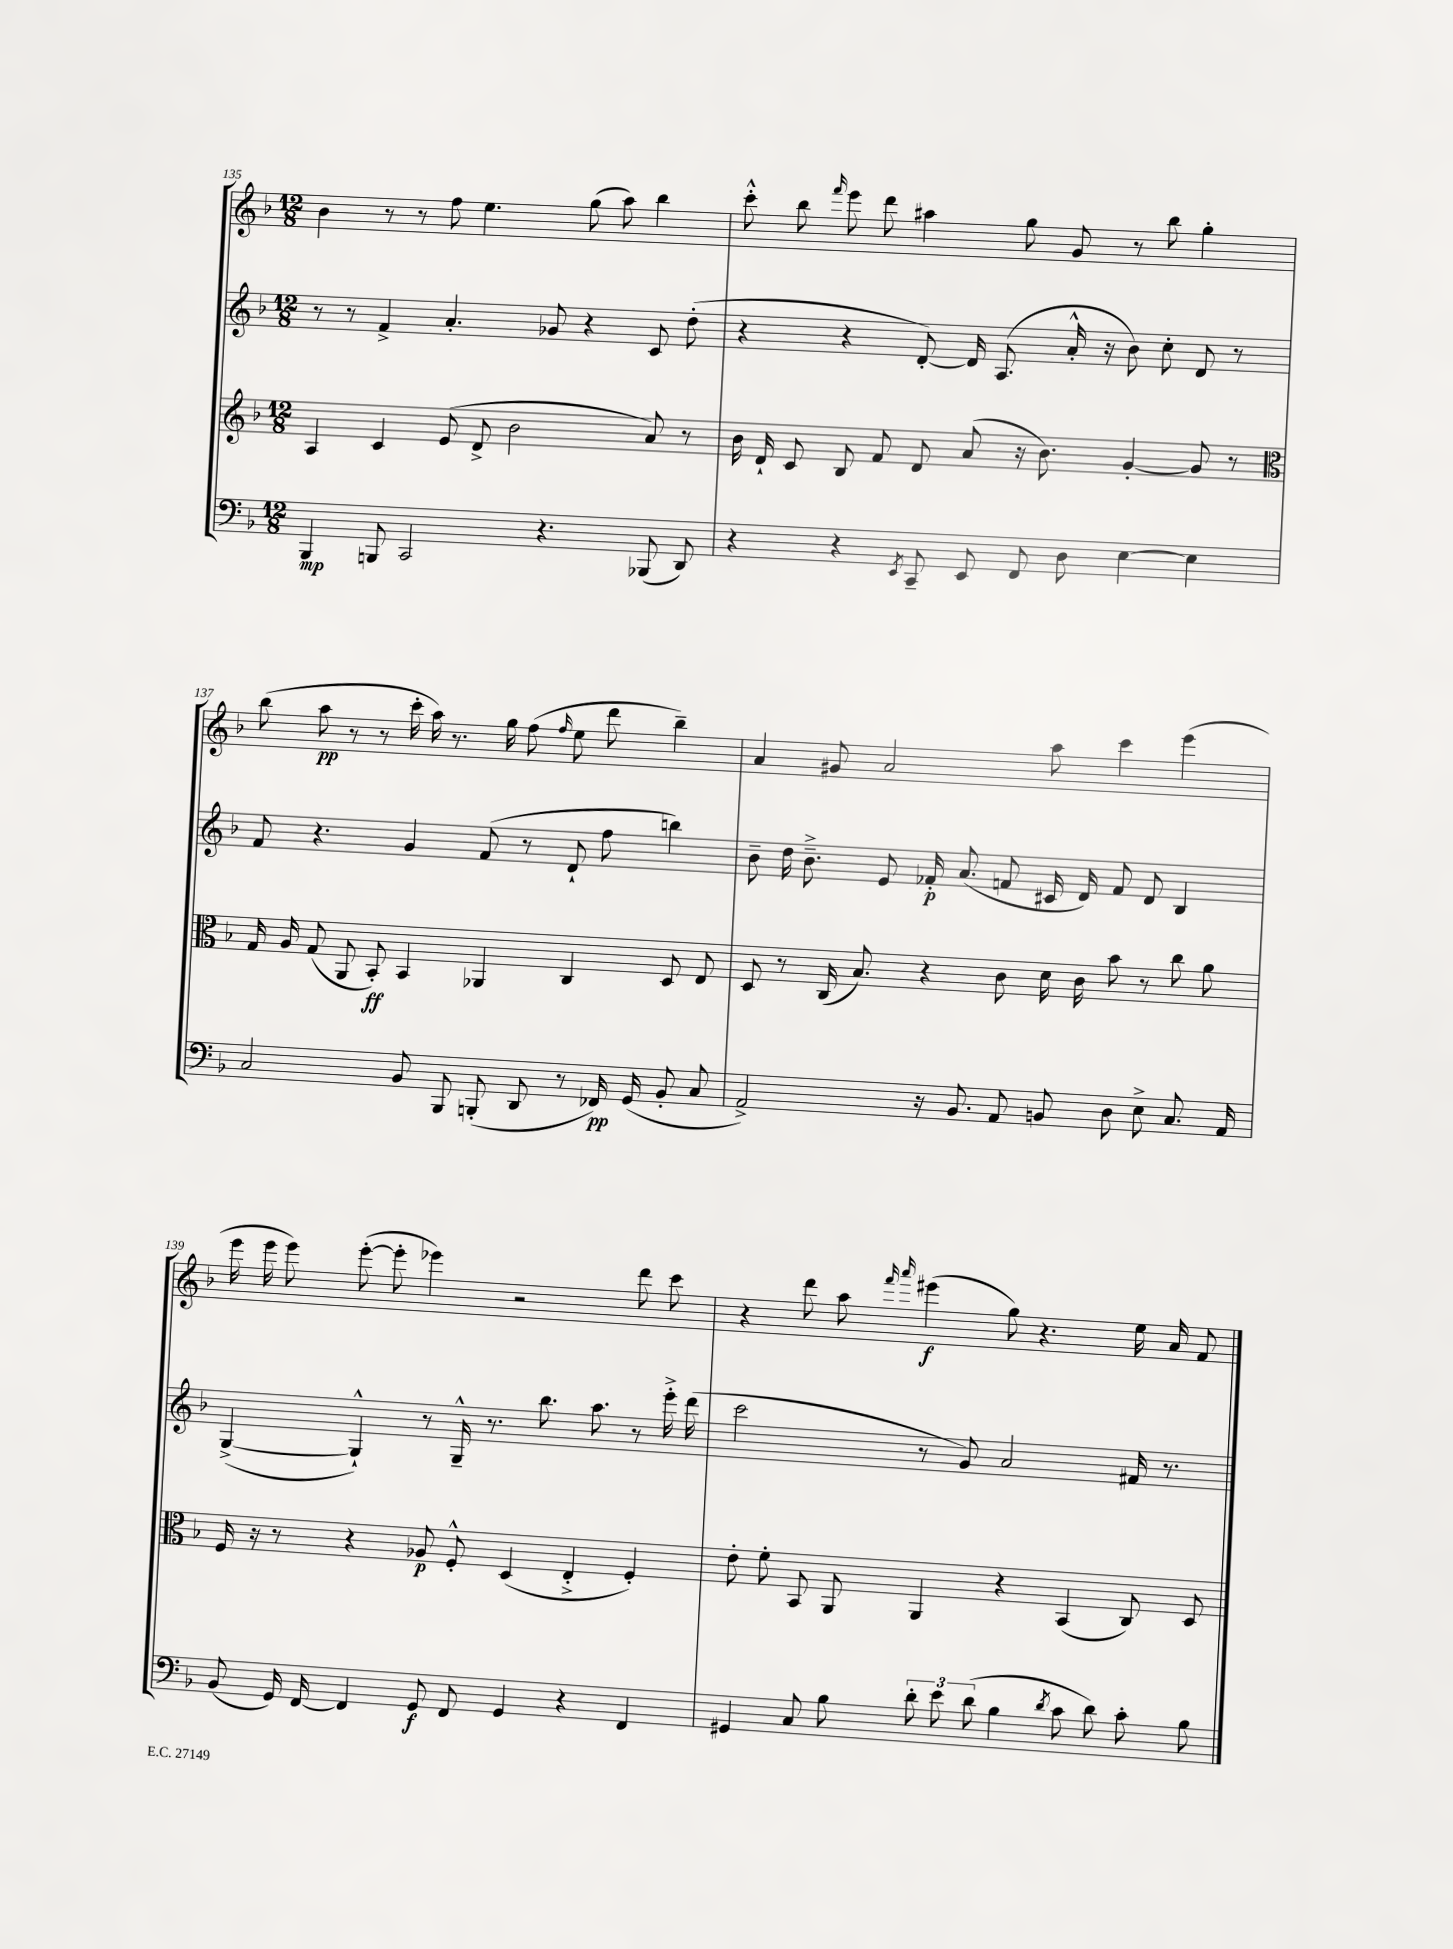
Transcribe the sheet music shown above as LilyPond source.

<<
\new StaffGroup <<
\new Staff = "s0" {
    \clef treble \key f \major \numericTimeSignature \time 12/8
    \autoBeamOff bes'4 r8 r8 f''8 e''4. g''8( a''8) bes''4 |
    c'''8-.-^ bes''8 \grace { f'''16 } e'''8 d'''8 ais''4 g''8 g'8 r8 bes''8 g''4-. |
    bes''8( a''8\pp r8 r8 c'''16-. a''16) r8. g''16 f''8( \grace { f''16 } e''8 d'''8 bes''4--) |
    a'4 gis'8 a'2 a''8 c'''4 e'''4( |
    e'''16 e'''16 e'''8) e'''8~-.( e'''8-. ees'''4) r2 d'''8 c'''8 |
    r4 d'''8 a''8 \grace { f'''16 a'''16 } eis'''4\f( g''8) r4. e''16 a'16 f'8 \bar "|." |
}
\new Staff = "s1" {
    \clef treble \key f \major \numericTimeSignature \time 12/8
    \autoBeamOff r8 r8 f'4-> a'4.-. ges'8 r4 c'8 d''8-.( |
    r4 r4 d'8~-.) d'16 a8.( a'16-.-^ r16 bes'8) c''8-. d'8 r8 |
    f'8 r4. g'4 f'8( r8 d'8-! f''8 b''4) |
    bes'8-- d''16 bes'8.---> e'8 fes'16-.\p a'8.( f'8 cis'16 d'16) f'8 d'8 bes4 |
    g4~->( g4-!-^) r8 g16---^ r8. bes''8. a''8. r8 e'''16-.-> d'''16( |
    c'''2 r8 g'8) a'2 fis'16 r8. \bar "|." |
}
\new Staff = "s2" {
    \clef treble \key f \major \numericTimeSignature \time 12/8
    \autoBeamOff a4 c'4 e'8( d'8-> bes'2 a'8) r8 |
    bes'16 d'16-! c'8 bes8 f'8 d'8 a'8( r16 bes'8.) g'4~-. g'8 r8 |
    \clef alto g16 a16 g8( a,8 bes,8-.\ff) bes,4 aes,4 c4 d8 e8 |
    d8 r8 c16( bes8.) r4 c'8 d'16 c'16 bes'8 r8 c''8 a'8 |
    f16 r16 r8 r4 aes8\p f8-.-^ d4( e4-.-> f4-.) |
    e'8-. f'8-. bes,8 a,8 a,4 r4 bes,4( c8) d8 \bar "|." |
}
\new Staff = "s3" {
    \clef bass \key f \major \numericTimeSignature \time 12/8
    \autoBeamOff bes,,4\mp b,,8 c,2 r4. bes,,8( d,8) |
    r4 r4 \acciaccatura { e,8 } c,8-- e,8 f,8 d8 e4~ e4 |
    c2 bes,8 bes,,8 b,,8-.( d,8 r8 fes,16\pp) g,16( bes,8-. c8 |
    a,2->) r16 bes,8. a,8 b,8 d8 e8-> c8. a,16 |
    bes,8( g,16) f,16~ f,4 g,8\f f,8 g,4 r4 f,4 |
    gis,4 c8 bes8 \tuplet 3/2 { d'8-. e'8 d'8( } bes4 \acciaccatura { d'8 } c'8 d'8) c'8-. bes8 \bar "|." |
}
>>
>>
\layout { \context { \Score currentBarNumber = #135 } }
